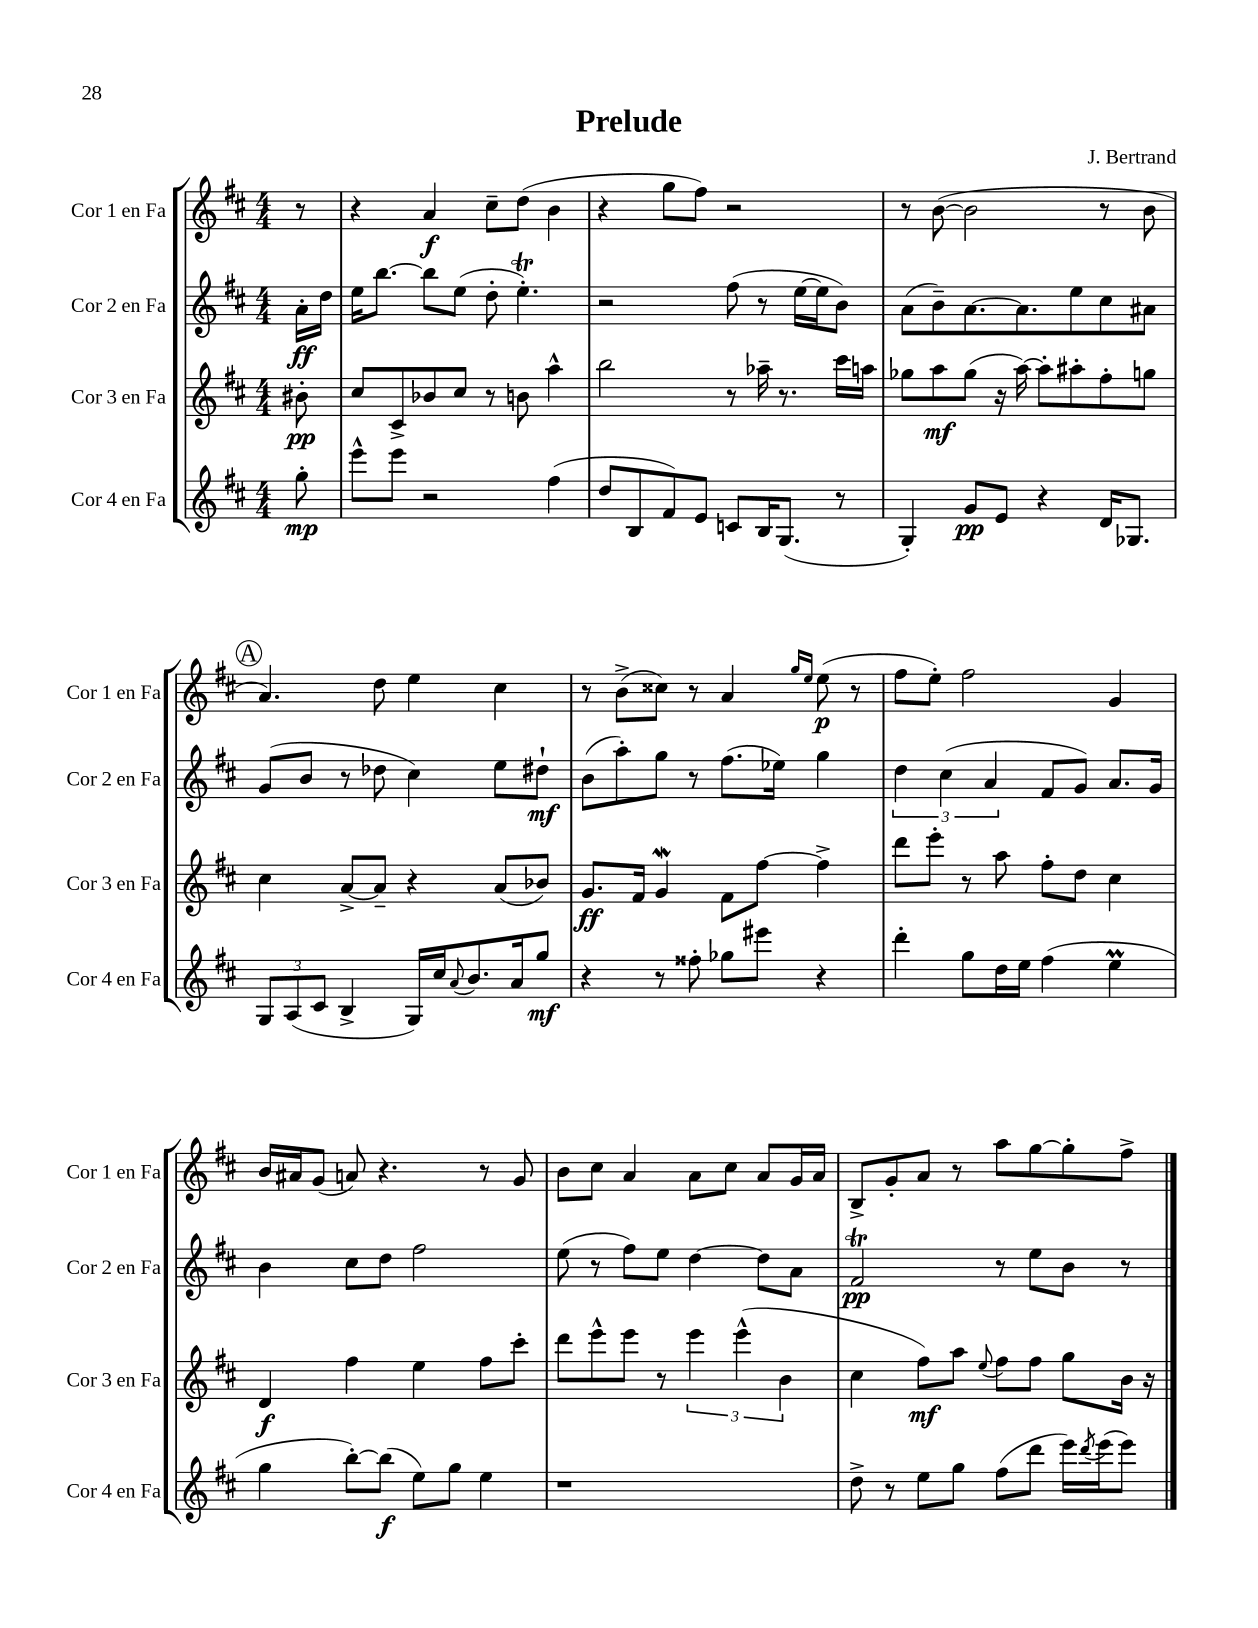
\header { title = "Prelude" composer = "J. Bertrand" }
<<
\new StaffGroup <<
\new Staff = "s0" \with { instrumentName = "Cor 1 en Fa" shortInstrumentName = "Cor 1 en Fa" } {
    \clef treble \key d \major \numericTimeSignature \time 4/4 \partial 8
    r8 |
    r4 a'4\f cis''8-- d''8( b'4 |
    r4 g''8 fis''8) r2 |
    r8 b'8~( b'2 r8 b'8 |
    \mark \markup { \circle "A" } a'4.) d''8 e''4 cis''4 |
    r8 b'8->( cisis''8) r8 a'4 \grace { g''16 e''16 } e''8\p( r8 |
    fis''8 e''8-.) fis''2 g'4 |
    b'16 ais'16 g'8( a'8) r4. r8 g'8 |
    b'8 cis''8 a'4 a'8 cis''8 a'8 g'16 a'16 |
    b8-> g'8-. a'8 r8 a''8 g''8~ g''8-. fis''8-> \bar "|." |
}
\new Staff = "s1" \with { instrumentName = "Cor 2 en Fa" shortInstrumentName = "Cor 2 en Fa" } {
    \clef treble \key d \major \numericTimeSignature \time 4/4 \partial 8
    a'16-.\ff d''16 |
    e''16 b''8.~ b''8 e''8( d''8-. e''4.-.\trill) |
    r2 fis''8( r8 e''16~ e''16 b'8) |
    a'8( b'8--) a'8.~ a'8. e''8 cis''8 ais'8 |
    \mark \markup { \circle "A" } g'8( b'8 r8 des''8 cis''4) e''8 dis''8-!\mf |
    b'8( a''8-.) g''8 r8 fis''8.( ees''16) g''4 |
    \tuplet 3/2 { d''4 cis''4( a'4 } fis'8 g'8) a'8. g'16 |
    b'4 cis''8 d''8 fis''2 |
    e''8( r8 fis''8) e''8 d''4~ d''8 a'8 |
    fis'2\trill\pp r8 e''8 b'8 r8 \bar "|." |
}
\new Staff = "s2" \with { instrumentName = "Cor 3 en Fa" shortInstrumentName = "Cor 3 en Fa" } {
    \clef treble \key d \major \numericTimeSignature \time 4/4 \partial 8
    bis'8-.\pp |
    cis''8 cis'8-> bes'8 cis''8 r8 b'8 a''4-^ |
    b''2 r8 aes''16-- r8. cis'''16 a''16 |
    ges''8 a''8\mf ges''8( r16 a''16~) a''8-. ais''8-. fis''8-. g''8 |
    \mark \markup { \circle "A" } cis''4 a'8~-> a'8-- r4 a'8( bes'8) |
    g'8.\ff fis'16 g'4\mordent fis'8 fis''8~ fis''4-> |
    d'''8 e'''8-. r8 a''8 fis''8-. d''8 cis''4 |
    d'4\f fis''4 e''4 fis''8 cis'''8-. |
    d'''8 e'''8-^ e'''8 r8 \tuplet 3/2 { e'''4 e'''4-^( b'4 } |
    cis''4 fis''8\mf) a''8 \appoggiatura { e''8 } fis''8 fis''8 g''8 b'16 r16 \bar "|." |
}
\new Staff = "s3" \with { instrumentName = "Cor 4 en Fa" shortInstrumentName = "Cor 4 en Fa" } {
    \clef treble \key d \major \numericTimeSignature \time 4/4 \partial 8
    g''8-.\mp |
    e'''8-^ e'''8 r2 fis''4( |
    d''8 b8 fis'8) e'8 c'8 b16 g8.( r8 |
    g4-.) g'8\pp e'8 r4 d'16 ges8. |
    \mark \markup { \circle "A" } \tuplet 3/2 { g8 a8( cis'8 } b4-> g16) cis''16 \appoggiatura { a'8 } b'8. a'16 g''8\mf |
    r4 r8 fisis''8-. ges''8 eis'''8 r4 |
    d'''4-. g''8 d''16 e''16 fis''4( e''4\prall |
    g''4 b''8~-.) b''8\f( e''8) g''8 e''4 |
    r1 |
    d''8-> r8 e''8 g''8 fis''8( d'''8 e'''16) \acciaccatura { d'''8 } e'''16( e'''8) \bar "|." |
}
>>
>>
\layout { \context { \Score \remove "Bar_number_engraver" } }
